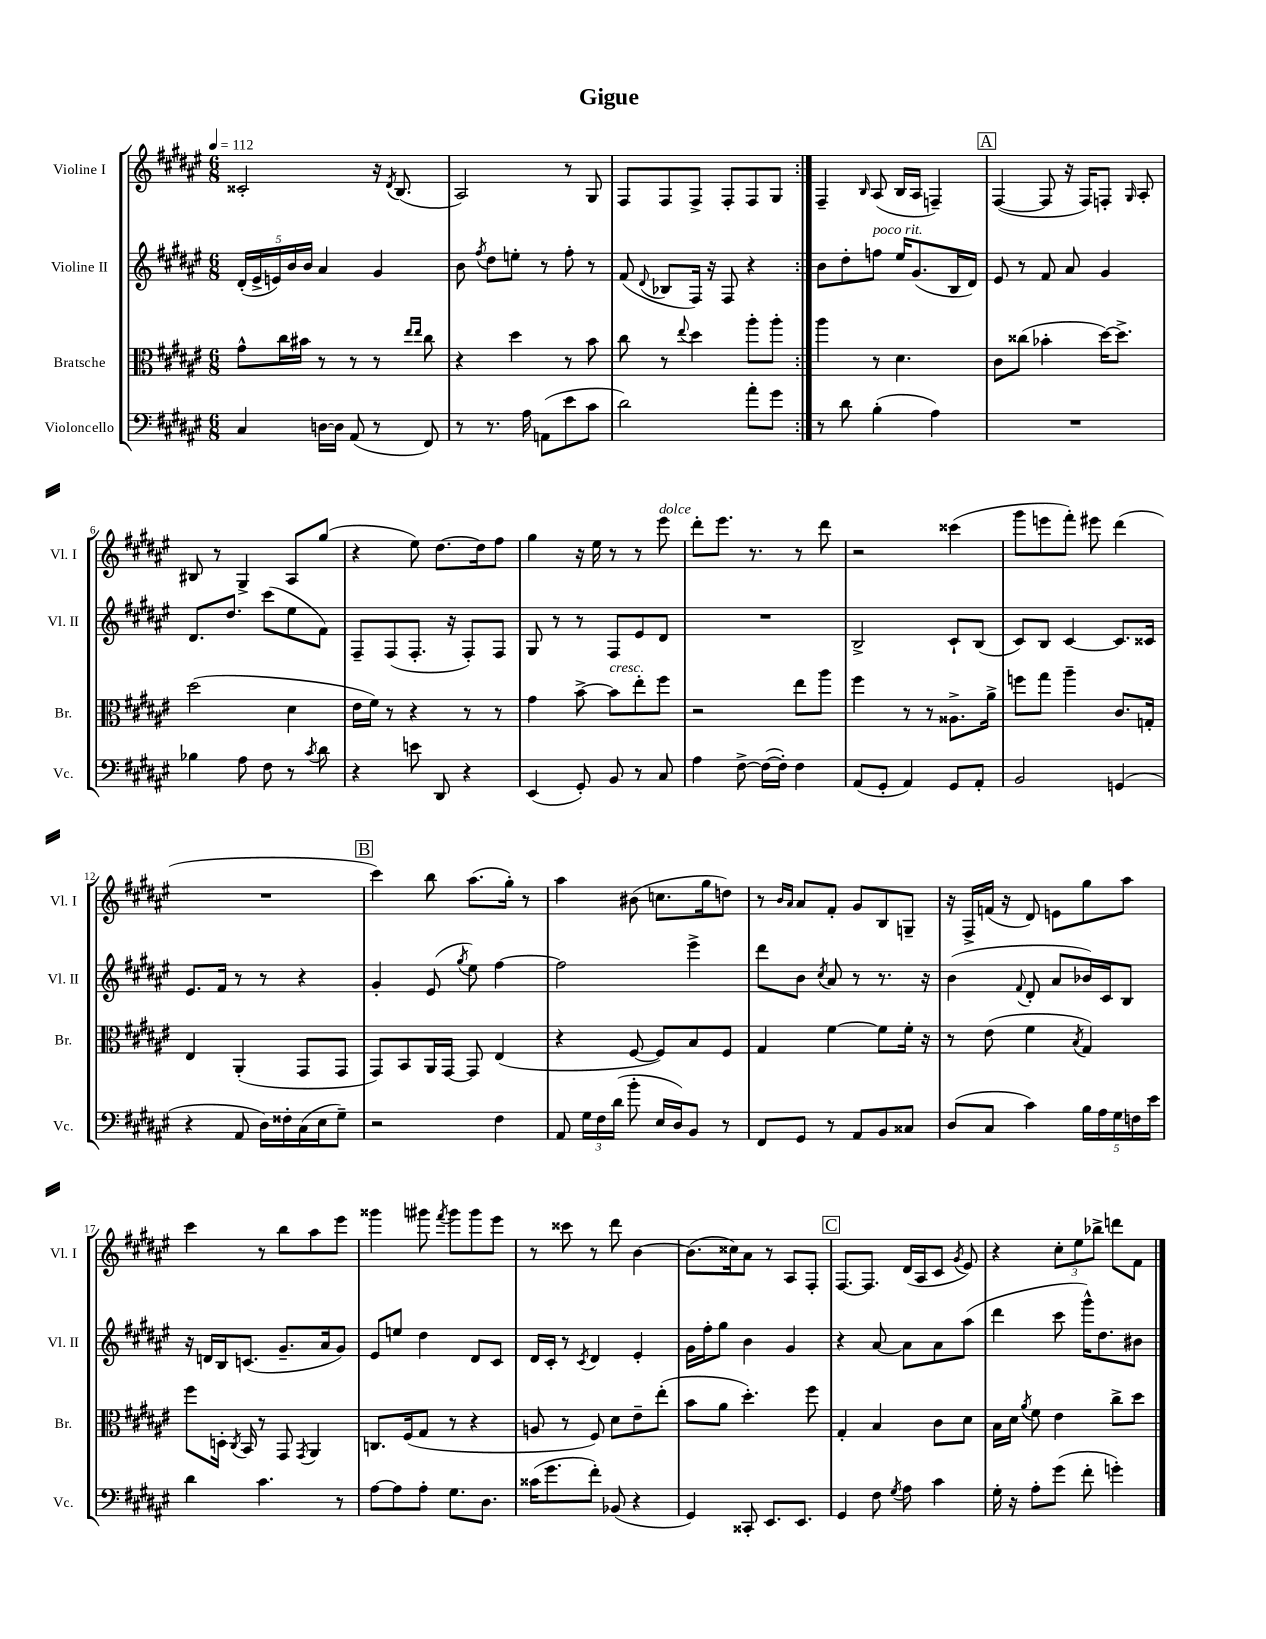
\header { title = "Gigue" }
<<
\new StaffGroup <<
\new Staff = "s0" \with { instrumentName = "Violine I" shortInstrumentName = "Vl. I" } {
    \clef treble \key fis \major \numericTimeSignature \time 6/8 \tempo 4 = 112
    \autoBeamOff \repeat volta 2 { cisis'2-. r16 \acciaccatura { dis'8 } b8.( |
    ais2) r8 gis8 |
    fis8[ fis8 fis8]-> fis8[-. fis8 gis8] | }
    fis4-- \grace { b16 } ais8( b16[ ais16] f4--) |
    \mark \markup { \box "A" } fis4~( fis8 r16 fis16[) f8]-. \grace { gis16 } ais8-. |
    bis8 r8 gis4-> ais8[ gis''8]( |
    r4 eis''8) dis''8.[~ dis''16 fis''8] |
    gis''4 r16 eis''16 r8 r8 eis'''8^\markup { \italic "dolce" } |
    dis'''8[-. eis'''8.] r8. r8 dis'''8 |
    r2 cisis'''4( |
    gis'''8[ e'''8 fis'''8]-.) eis'''8 dis'''4( |
    R2. |
    \mark \markup { \box "B" } cis'''4) b''8 ais''8.[( gis''16]-.) r8 |
    ais''4 bis'8( c''8.[ gis''16 d''8]) |
    r8 \grace { b'16[ ais'16] } ais'8[ fis'8]-. gis'8[ b8 g8]-- |
    r16 fis16[-> f'16]( r16 dis'8) e'8[ gis''8 ais''8] |
    cis'''4 r8 b''8[ ais''8 eis'''8] |
    gisis'''4 gis'''8 \acciaccatura { fis'''8 } gis'''8[ gis'''8 eis'''8] |
    r8 cisis'''8 r8 dis'''8 b'4~ |
    b'8.[( cisis''16) ais'8] r8 ais8[ fis8]-. |
    \mark \markup { \box "C" } fis8.[~ fis8.] dis'16[( ais16 cis'8] \acciaccatura { gis'8 } eis'8) |
    r4 \tuplet 3/2 { cis''8[-. eis''8 bes''8]-> } d'''8[ fis'8] \bar "|." |
}
\new Staff = "s1" \with { instrumentName = "Violine II" shortInstrumentName = "Vl. II" } {
    \clef treble \key fis \major \numericTimeSignature \time 6/8
    \autoBeamOff \repeat volta 2 { \tuplet 5/4 { dis'16[-.( eis'16-> e'16) b'16 b'16] } ais'4 gis'4 |
    b'8 \acciaccatura { fis''8 } dis''8[ e''8]-. r8 fis''8-. r8 |
    fis'8( \appoggiatura { dis'8 } bes8[ fis16]) r16 fis8 r4 | }
    b'8[ dis''8-. f''8]^\markup { \italic "poco rit." } eis''16[ gis'8.( b16 dis'16]) |
    \mark \markup { \box "A" } eis'8 r8 fis'8 ais'8 gis'4 |
    dis'8.[ dis''8.] cis'''8[( eis''8 fis'8]) |
    fis8[-- fis8( fis8.]-. r16 fis8[-.) fis8] |
    gis8 r8 r8 fis8[ eis'8 dis'8] |
    R2. |
    b2-> cis'8[-! b8]( |
    cis'8[) b8] cis'4~ cis'8.[ cisis'16] |
    eis'8.[ fis'16] r8 r8 r4 |
    \mark \markup { \box "B" } gis'4-. eis'8( \acciaccatura { gis''8 } eis''8) fis''4~ |
    fis''2 eis'''4-> |
    dis'''8[ b'8] \acciaccatura { cis''8 } ais'8 r8 r8. r16 |
    b'4( \appoggiatura { fis'8 } dis'8-. ais'8[ bes'16) cis'16 b8] |
    r16 d'16[ b16 c'8.]( gis'8.[-- ais'16 gis'8]) |
    eis'8[ e''8] dis''4 dis'8[ cis'8] |
    dis'16[ cis'16]-. r8 \acciaccatura { cis'8 } dis'4 eis'4-. |
    gis'16[ fis''16-. gis''8] b'4 gis'4 |
    \mark \markup { \box "C" } r4 ais'8~ ais'8[ ais'8 ais''8]( |
    dis'''4 cis'''8 gis'''16[-^) dis''8. bis'8] \bar "|." |
}
\new Staff = "s2" \with { instrumentName = "Bratsche" shortInstrumentName = "Br." } {
    \clef alto \key fis \major \numericTimeSignature \time 6/8
    \autoBeamOff \repeat volta 2 { gis'8[-^ cis''16 bis'16] r8 r8 r8 \grace { eis''16[ eis''16] } cis''8 |
    r4 dis''4 r8 b'8 |
    cis''8 r8 \appoggiatura { eis''8 } dis''4 ais''8[-. ais''8]-. | }
    ais''4 r8 dis'4. |
    \mark \markup { \box "A" } cis'8[ cisis''8]( bes'4-. dis''16[~) dis''8.]-> |
    dis''2( dis'4 |
    eis'16[ fis'16]) r8 r4 r8 r8 |
    gis'4 b'8~-> b'8[^\markup { \italic "cresc." } eis''8-. fis''8] |
    r2 eis''8[ ais''8] |
    fis''4 r8 r8 aisis8.[-> ais'16]-> |
    f''8[ gis''8] ais''4-- cis'8.[ g16]-. |
    eis4 ais,4-.( gis,8[ gis,8] |
    \mark \markup { \box "B" } gis,8[) b,8 ais,16 gis,16]~ gis,8 eis4( |
    r4 fis8~ fis8[) b8 fis8] |
    gis4 fis'4~ fis'8[ fis'16]-. r16 |
    r8 eis'8( fis'4 \acciaccatura { b8 } gis4) |
    fis''8[ d16]-. \acciaccatura { cis8 } b,16 r8 gis,8 \acciaccatura { gis,8 } ais,4 |
    c8.[ fis16( gis8] r8 r4 |
    a8 r8 fis8) dis'8[ eis'8-- eis''8]-.( |
    b'8[ ais'8] dis''4.-.) fis''8 |
    \mark \markup { \box "C" } gis4-. b4 cis'8[ dis'8] |
    b16[ dis'16] \acciaccatura { ais'8 } fis'8 eis'4 cis''8[-> dis''8] \bar "|." |
}
\new Staff = "s3" \with { instrumentName = "Violoncello" shortInstrumentName = "Vc." } {
    \clef bass \key fis \major \numericTimeSignature \time 6/8
    \autoBeamOff \repeat volta 2 { cis4 d16[~ d16] ais,8( r8 fis,8) |
    r8 r8. ais16 a,8[( eis'8 cis'8] |
    dis'2) ais'8[-. gis'8] | }
    r8 dis'8 b4-.( ais4) |
    \mark \markup { \box "A" } R2. |
    bes4 ais8 fis8 r8 \acciaccatura { cis'8 } dis'8 |
    r4 e'8 dis,8 r4 |
    eis,4( gis,8-.) b,8 r8 cis8 |
    ais4 fis8~-> fis16[~( fis16]-.) fis4 |
    ais,8[( gis,8]-. ais,4) gis,8[ ais,8]-. |
    b,2 g,4( |
    r4 ais,8 dis16[) fisis16-. cis16( eis16 gis8]--) |
    \mark \markup { \box "B" } r2 fis4 |
    ais,8 \tuplet 3/2 { gis16[ fis16 dis'16]( } b'8-. eis16[ dis16) b,8] r8 |
    fis,8[ gis,8] r8 ais,8[ b,8 cisis8] |
    dis8[( cis8] cis'4) \tuplet 5/4 { b16[ ais16 gis16 f16 eis'16] } |
    dis'4 cis'4. r8 |
    ais8[~ ais8 ais8]-. gis8.[ dis8.] |
    cisis'16[( gis'8. fis'8]-.) bes,8( r4 |
    gis,4) cisis,8-. eis,8.[ eis,8.] |
    \mark \markup { \box "C" } gis,4 fis8 \acciaccatura { gis8 } ais8 cis'4 |
    gis16-. r16 ais8[-. gis'8]( fis'8-. g'4-.) \bar "|." |
}
>>
>>
